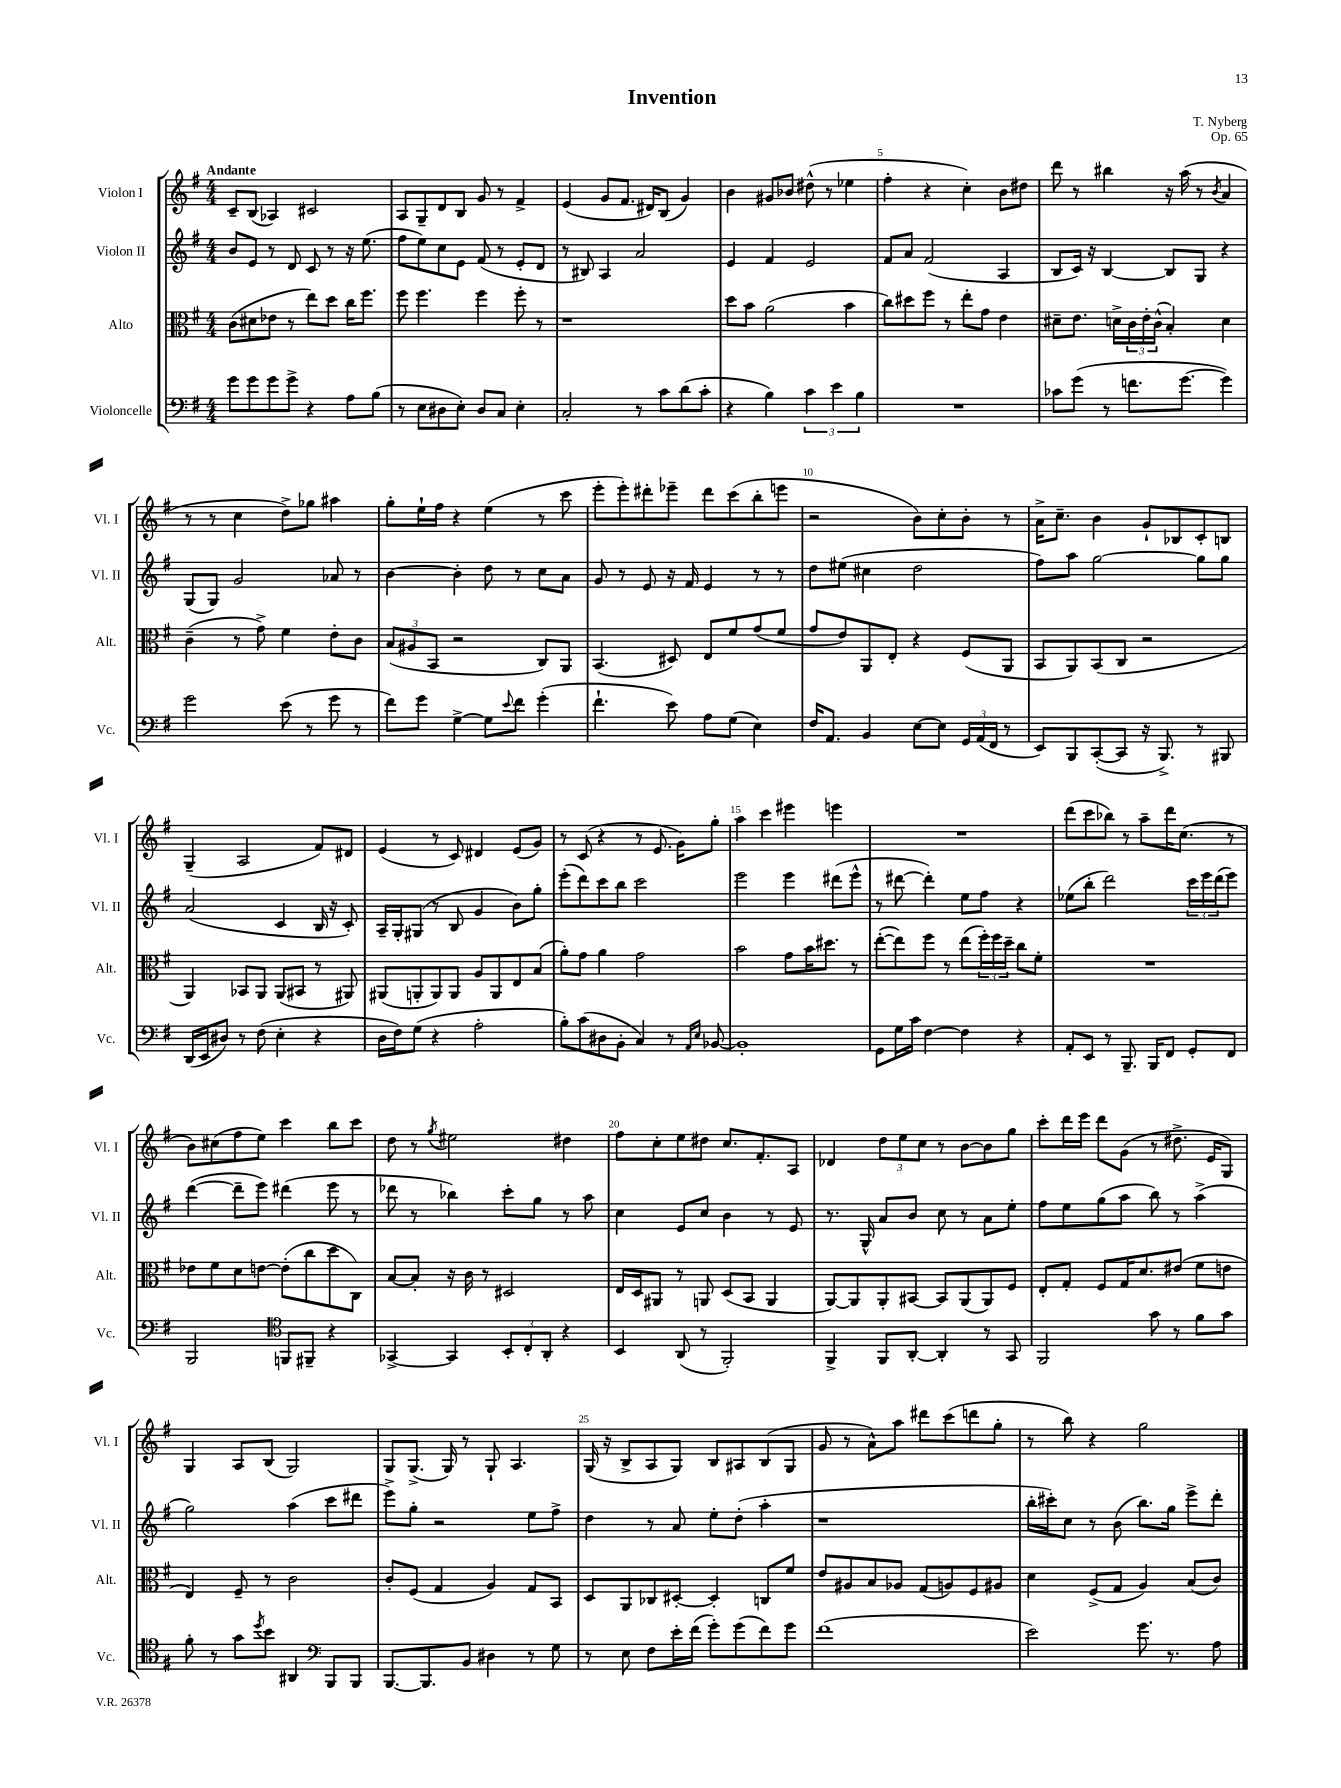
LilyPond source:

\header { title = "Invention" composer = "T. Nyberg" opus = "Op. 65" }
<<
\new StaffGroup <<
\new Staff = "s0" \with { instrumentName = "Violon I" shortInstrumentName = "Vl. I" } {
    \clef treble \key g \major \numericTimeSignature \time 4/4 \tempo "Andante"
    c'8-- b8( aes4) cis'2 |
    a8 g8-- d'8 b8 g'8 r8 fis'4-> |
    e'4( g'8 fis'8. dis'16) b8( g'4) |
    b'4 gis'8 bes'8 dis''8-^( r8 ees''4 |
    fis''4-. r4 c''4-.) b'8 dis''8 |
    d'''8 r8 bis''4 r16 a''16( r8 \acciaccatura { b'8 } a'4 |
    r8 r8 c''4 d''8->) ges''8 ais''4 |
    g''8-. e''16-! fis''16 r4 e''4( r8 c'''8 |
    e'''8-. e'''8-.) dis'''8-. ees'''8-- dis'''8 c'''8( b''8-. e'''8 |
    r2 b'8) c''8-. b'8-. r8 |
    a'16-> c''8.-- b'4 g'8-! bes8 c'8-. b8 |
    g4--( a2 fis'8) dis'8 |
    e'4( r8 c'8) dis'4 e'8( g'8) |
    r8 c'8( r4 r8 e'8. g'16) g''8-. |
    a''4 c'''4 eis'''4 e'''4 |
    R1 |
    d'''8( c'''8 bes''8) r8 a''8-- d'''16 c''8.( r8 |
    b'8) cis''8( fis''8 e''8) c'''4 b''8 c'''8 |
    d''8 r8 \acciaccatura { g''8 } eis''2 dis''4 |
    fis''8 c''8-. e''8 dis''8 c''8. fis'8.-. a8 |
    des'4 \tuplet 3/2 { d''8 e''8 c''8 } r8 b'8~ b'8 g''8 |
    c'''8-. d'''16 e'''16 d'''8 g'8( r8 dis''8.-> e'16 g8) |
    g4 a8 b8( g2) |
    g8 g8.->( g16) r8 g8-! a4. |
    g16( r16 b8-> a8 g8) b8 ais8 b8( g8 |
    g'8 r8 a'8-^) a''8 dis'''8 c'''8( d'''8 g''8-. |
    r8 b''8) r4 g''2 \bar "|." |
}
\new Staff = "s1" \with { instrumentName = "Violon II" shortInstrumentName = "Vl. II" } {
    \clef treble \key g \major \numericTimeSignature \time 4/4
    b'8 e'8 r8 d'8 c'8 r8 r16 e''8.( |
    fis''8 e''8) c''8 e'8 fis'8( r8 e'8-. d'8 |
    r8 bis8) a4 a'2 |
    e'4 fis'4 e'2 |
    fis'8 a'8 fis'2( a4 |
    b8 c'16) r16 b4~ b8 g8 r4 |
    g8( g8) g'2 aes'8 r8 |
    b'4~ b'4-. d''8 r8 c''8 a'8 |
    g'8 r8 e'8 r16 fis'16 e'4 r8 r8 |
    d''8 eis''8( cis''4 d''2 |
    fis''8) a''8 g''2~ g''8 g''8 |
    a'2( c'4 b16 r16 c'8-.) |
    a16-- g16-. gis8( r8 b8 g'4 b'8) g''8-. |
    e'''8-.( d'''8) c'''8 b''8 c'''2 |
    e'''2 e'''4 dis'''8( e'''8-^ |
    r8 dis'''8~ dis'''4-.) e''8 fis''8 r4 |
    ees''8( b''8-. d'''2) \tuplet 3/2 { c'''16 e'''16 d'''16( } e'''8) |
    d'''4~( d'''8-- e'''8) dis'''4( e'''8 r8 |
    des'''8 r8 bes''4) c'''8-. g''8 r8 a''8 |
    c''4 e'8 c''8 b'4 r8 e'8 |
    r8. g16-^ a'8 b'8 c''8 r8 a'8 e''8-. |
    fis''8 e''8 g''8( a''8 b''8) r8 a''4->( |
    g''2) a''4( c'''8 dis'''8 |
    e'''8->) g''8-. r2 e''8 fis''8-> |
    d''4 r8 a'8 e''8-. d''8-.( a''4-. |
    r1 |
    b''16-. cis'''16-.) c''8 r8 b'8( b''8.) g''16 e'''8-> d'''8-. \bar "|." |
}
\new Staff = "s2" \with { instrumentName = "Alto" shortInstrumentName = "Alt." } {
    \clef alto \key g \major \numericTimeSignature \time 4/4
    c'8( dis'8 ees'8 r8 e''8) d''8 c''16 fis''8. |
    fis''8 fis''4. fis''4 fis''8-. r8 |
    r1 |
    d''8 b'8 a'2( b'4 |
    c''8) dis''8 fis''8 r8 e''8-. g'8 e'4 |
    dis'8-- e'8. d'16-> \tuplet 3/2 { c'16 e'16-. c'16-^( } b4-.) d'4 |
    c'4--( r8 g'8->) fis'4 e'8-. c'8 |
    \tuplet 3/2 { b8( ais8 b,8 } r2 c8) a,8 |
    b,4.( dis8) e8 fis'8 g'8( fis'8 |
    g'8 e'8) a,8 e8-. r4 fis8( a,8 |
    b,8 a,8) b,8( c8 r2 |
    a,4) bes,8 a,8 a,8( bis,8 r8 ais,8) |
    ais,8( a,8-. a,8) a,8 a8 a,8 e8 b8( |
    a'8-.) g'8 a'4 g'2 |
    b'2 g'8 b'16 dis''8. r8 |
    e''8~-.( e''8) fis''8 r8 e''8( \tuplet 3/2 { fis''16-.) fis''16 d''16-- } c''8 fis'8-. |
    R1 |
    ees'8 fis'8 d'8 e'8~ e'8-.( c''8 d''8 c8) |
    b8~ b8-. r16 c'16 r8 dis2 |
    e16 d16 ais,8 r8 a,8 d8( b,8 a,4 |
    a,8~) a,8 a,8-. bis,8~ bis,8 a,8( a,8) fis8 |
    e8-. g8-. fis8 g16 d'8. eis'8( fis'8 e'8 |
    e4) fis8-- r8 c'2 |
    c'8-. fis8( g4 a4) g8 b,8 |
    d8 a,8 ces8 dis8~-. dis4-. c8 fis'8 |
    e'8 ais8 b8 aes8 g8( a8) fis8 ais8 |
    d'4 fis8->( g8 a4) b8( c'8) \bar "|." |
}
\new Staff = "s3" \with { instrumentName = "Violoncelle" shortInstrumentName = "Vc." } {
    \clef bass \key g \major \numericTimeSignature \time 4/4
    g'8 g'8 g'8 g'8-> r4 a8 b8( |
    r8 e8 dis8 e8-.) dis8 c8 e4-. |
    c2-. r8 c'8 d'8( c'8-. |
    r4 b4) \tuplet 3/2 { c'4 e'4 b4 } |
    R1 |
    ces'8 g'8( r8 f'8. g'8.~ g'4) |
    g'2 e'8( r8 g'8 r8 |
    fis'8) g'8 g4~-> g8 \appoggiatura { e'8 } fis'8 g'4-.( |
    fis'4.-! e'8) a8 g8( e4) |
    fis16 a,8. b,4 e8~ e8 \tuplet 3/2 { g,16 a,16( fis,16 } r8 |
    e,8) b,,8 c,8~-.( c,8 r16 b,,8.->) r8 bis,,8 |
    d,16( e,16 dis8) r8 fis8( e4-. r4 |
    d16 fis16) g8( r4 a2-. |
    b8-.) c'8( dis8 b,8-. c4) r8 \grace { a,16 e16 } bes,8~ |
    bes,1-. |
    g,8 g16 c'16 fis4~ fis4 r4 |
    a,8-. e,8 r8 b,,8.-- b,,16 fis,8 g,8-. fis,8 |
    b,,2 \clef tenor f,8 fis,8-- r4 |
    ges,4~-> ges,4 \tuplet 3/2 { b,8-. c8-. a,8-. } r4 |
    b,4 a,8( r8 fis,2-.) |
    fis,4-> fis,8 a,8~-. a,4-. r8 g,8 |
    fis,2 g'8 r8 fis'8 g'8 |
    fis'8-. r8 g'8 \acciaccatura { d''8 } b'8 ais,4 \clef bass b,,8 b,,8 |
    b,,8.~ b,,8. b,8 dis4 r8 g8 |
    r8 e8 fis8 e'16-. fis'16( g'8-.) g'8( fis'8) g'8 |
    fis'1( |
    e'2) g'8. r8. a8 \bar "|." |
}
>>
>>
\layout { \context { \Score \override BarNumber.break-visibility = ##(#f #t #t) barNumberVisibility = #(every-nth-bar-number-visible 5) } }
